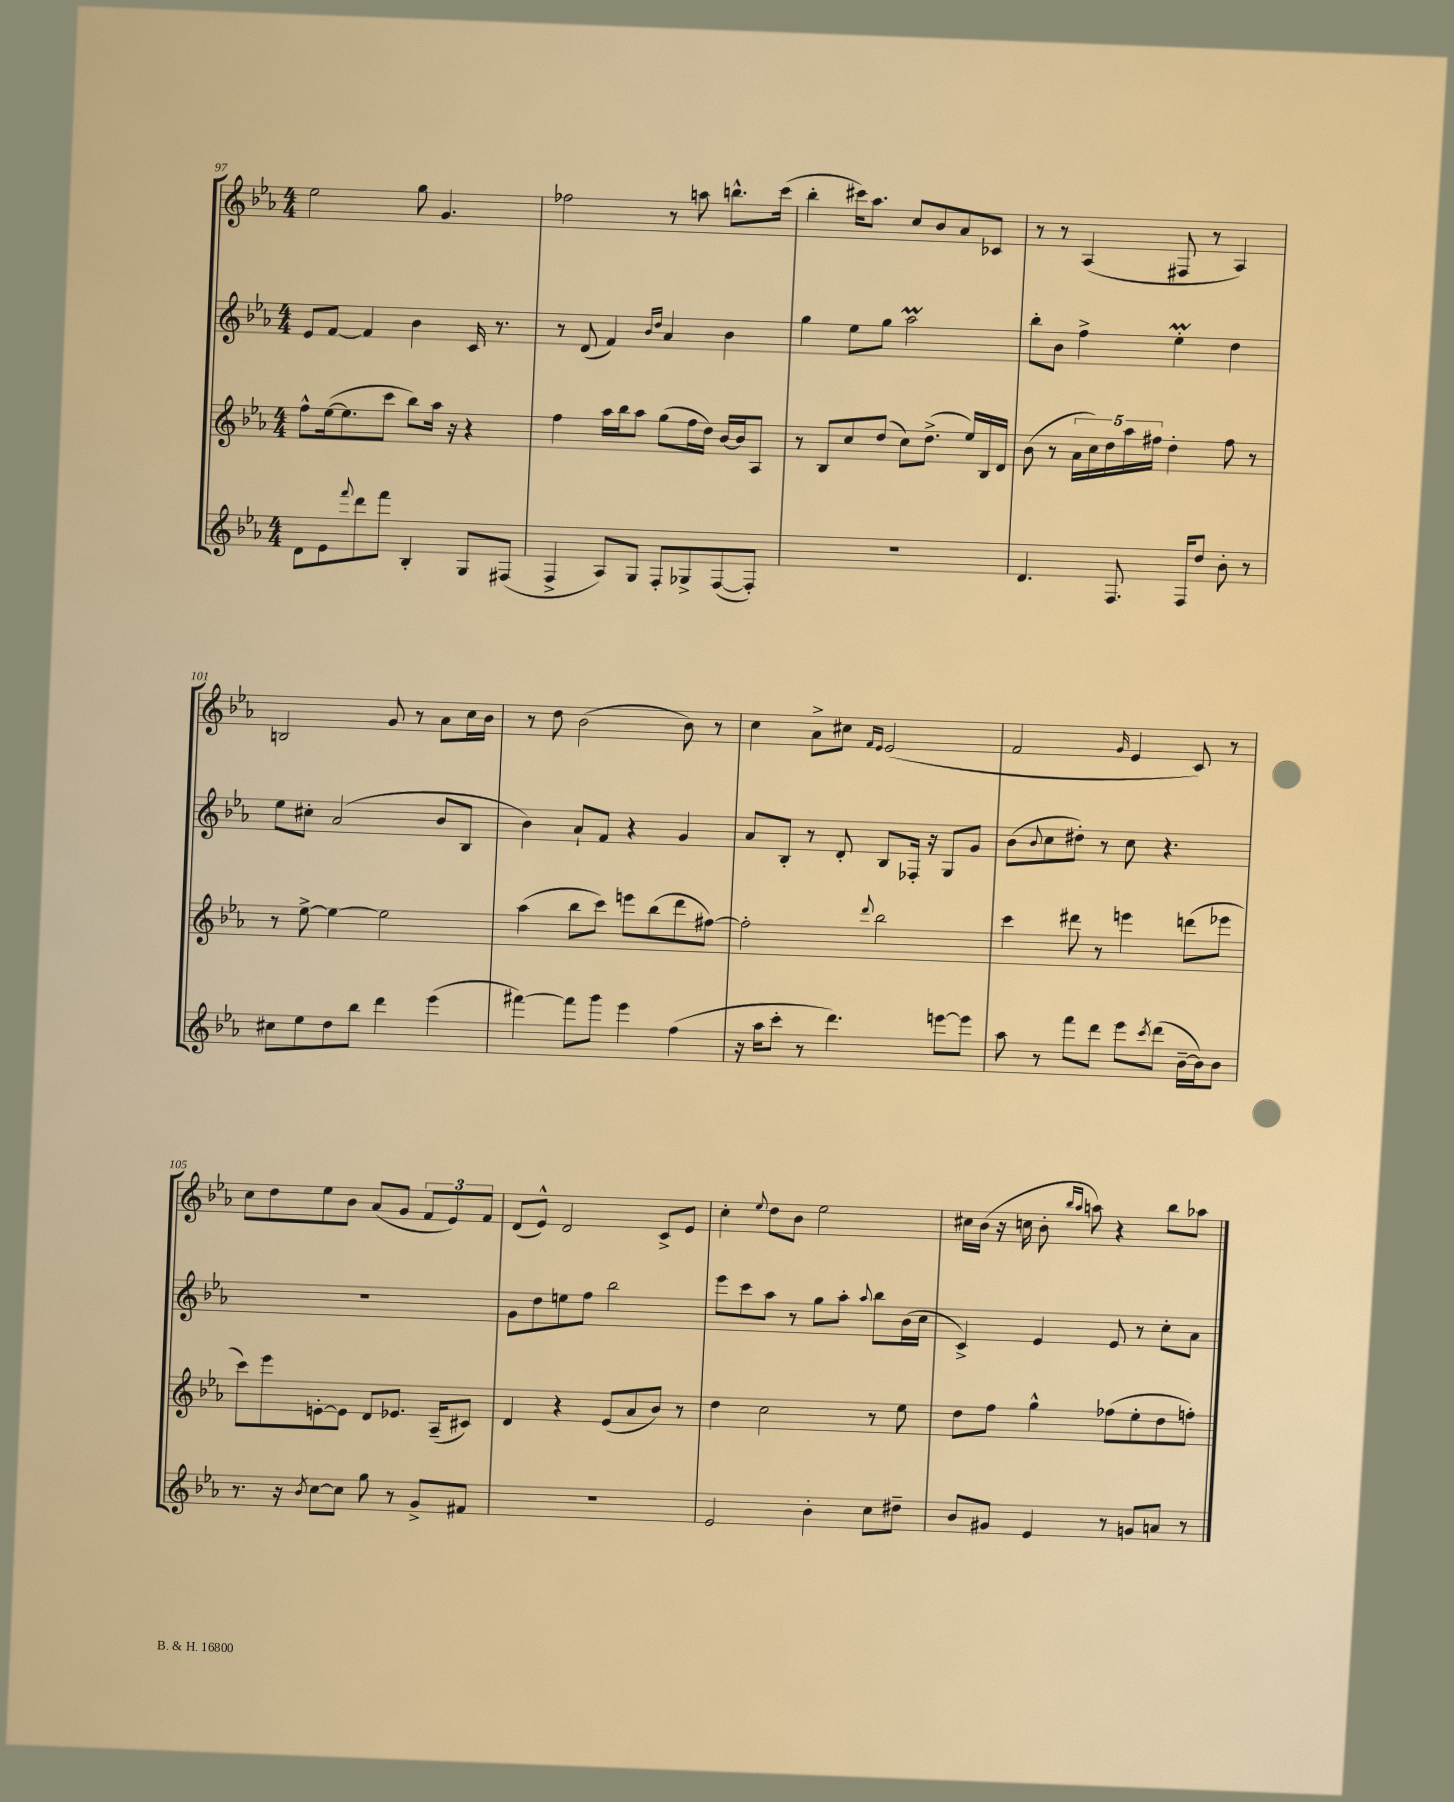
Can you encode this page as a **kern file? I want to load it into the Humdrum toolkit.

**kern	**kern	**kern	**kern
*part4	*part3	*part2	*part1
*staff4	*staff3	*staff2	*staff1
*clefG2	*clefG2	*clefG2	*clefG2
*k[b-e-a-]	*k[b-e-a-]	*k[b-e-a-]	*k[b-e-a-]
*M4/4	*M4/4	*M4/4	*M4/4
=97	=97	=97	=97
8d\L	8ff^^\L	8e-/L	2ee-\
8e-\	([16ee-\k	[8f/J	.
.	8.ee-\]	.	.
8qqfff/	.	.	.
8ddd\	.	4f/]	.
8fff\J	8ccc\J	.	.
4B-'/	8bb-\L)	4b-\	8gg\
.	16aa-\Jk	.	4.g/
.	16r	.	.
8G/L	4r	16c/	.
.	.	8.r	.
(8F#X/J	.	.	.
=98	=98	=98	=98
4F^/	4ff\	8r	2ff-X\
.	.	(8d/	.
8A-/L)	16aa-\LL	4f/)	.
.	16bb-\J	.	.
8G/J	8aa-\J	.	.
.	.	16qqb-/LL	.
.	.	16qqdd/JJ	.
8F'/L	(8gg\L	4a-/	8r
8G-X^/	16ff\L	.	8aan\
.	16dd\JJ)	.	.
([8F/	[16b-/LL	4b-\	8.bbn^^\L
.	16b-/J]	.	.
8F'/J])	8A-/J	.	.
.	.	.	(16ccc\Jk
=99	=99	=99	=99
1r	8r	4gg\	4bb-'\
.	8B-/L	.	.
.	8cc/	8ee-\L	16ccc#X\KL)
.	.	.	8.aa-\J
.	(8dd/J	8gg\J	.
.	8cc\L)	2aa-M\	8cc/L
.	(8.dd^\J	.	8b-/
.	.	.	8a-/
.	16ee-/LL)	.	.
.	16B-/	.	8c-X/J
.	16d/JJ	.	.
=100	=100	=100	=100
4.d/	(8b-\	8bb-'\L	8r
.	8r	8b-\J	8r
.	20a-\LL	4ff^\	(4A-/
.	20cc\)	.	.
.	20dd\	.	.
8.F/	.	.	.
.	20aa-\	.	.
.	20ff#X\JJ	.	.
.	4dd'\	4ee-M'\	8F#X/
16F/KL	.	.	.
8dd/J	.	.	8r
8b-'\	8ff#\	4dd\	4A-/)
8r	8r	.	.
!!LO:LB:g=z
=101	=101	=101	=101
8cc#X\L	8r	8ee-\L	2Bn/
8ee-\	[8ee-^\	8cc#X'\J	.
8dd\	4ee-\_	(2a-/	.
8bb-\J	.	.	.
4ddd\	2ee-\]	.	8g/
.	.	.	8r
(4eee-\	.	8b-/L	8a-\L
.	.	8B-/J	16cc\L
.	.	.	16b-\JJ
=102	=102	=102	=102
[4fff#X\)	(4aa-\	4b-\)	8r
.	.	.	8dd\
8fff#\L]	8bb-\L	8a-`/L	(2b-\
8ggg\J	8ccc\J)	8f/J	.
4eee-\	8eeen\L	4r	.
.	(8bb-\	.	.
(4ff\	8ddd\	4g/	8b-\)
.	[8ff#X\J)	.	8r
=103	=103	=103	=103
16r	2ff#'\]	8a-/L	4cc\
16aa-\KL	.	.	.
8ccc'\J	.	8B-'/J	.
8r	.	8r	8a-^\L
4.ddd\)	.	8d'/	8cc#X\J
.	.	.	16qqf/LL
.	8qqddd/	.	16qqe-/JJ
.	2bb-\	8B-/L	(2e-/
.	.	16F-X'/Jk	.
.	.	16r	.
[8eeen\L	.	8G/L	.
8eee\J]	.	8g/J	.
=104	=104	=104	=104
8aa-\	4ccc\	(8b-\L	2f/
.	.	8qqb-/	.
8r	.	8cc\	.
8fff\L	8ddd#X\	8dd#X'\J)	.
8ddd\J	8r	8r	.
.	.	.	16qqg/
8eee-\L	4eeen\	8cc\	4e-/
8qccc/	.	.	.
(8ddd\J	.	4.r	.
[16b-~\LL	(8dddn\L	.	8c/)
16b-\J])	.	.	.
8b-\J	8eee-X\J	.	8r
!!LO:LB:g=z
=105	=105	=105	=105
8.r	8ccc\L)	1r	8cc\L
.	8eee-\	.	8dd\
16r	.	.	.
8qb-/	.	.	.
[8cc\L	[8en'\	.	8ee-\
8cc\J]	8e\J]	.	8b-\J
8gg\	8d/L	.	(8a-/L
8r	8.e-X/J	.	8g/J
8g^/L	.	.	12f/L
.	(16A-~/KL	.	.
.	.	.	12e-/)
8f#X/J	8c#X/J)	.	.
.	.	.	12f/J
=106	=106	=106	=106
1r	4d/	8g\L	(8d/L
.	.	8dd\	8e-^^/J)
.	4r	8een\	2d/
.	.	8ff\J	.
.	(8e-/L	2bb-\	.
.	8a-/	.	.
.	8b-/J)	.	8c^/L
.	8r	.	8e-/J
=107	=107	=107	=107
2e-/	4dd\	8eee-\L	4cc'\
.	.	8ccc\	.
.	.	.	8qqee-/
.	2cc\	8aa-\J	8dd\L
.	.	8r	8b-\J
4b-'\	.	8gg\L	2ee-\
.	.	8aa-'\J	.
.	.	8qqaa-/	.
8cc\L	8r	8bb-\L	.
8dd#X~\J	8ee-\	(16b-\L	.
.	.	16cc\JJ	.
=108	=108	=108	=108
8b-/L	8dd\L	4c^/)	16cc#X\LL
.	.	.	(16b-\JJ
8g#X/J	8ff\J	.	16r
.	.	.	16ccn\
4e-/	4gg^^\	4e-/	8b-'\
.	.	.	16qqbb-/LL
.	.	.	16qqaa-/JJ
.	.	.	8aan\)
8r	(8ff-X\L	8e-/	4r
8gn/L	8ee-'\	8r	.
8an/J	8dd\	8cc'\L	8bb-\L
8r	8ffn'\J)	8a-\J	8aa-X\J
==	==	==	==
*-	*-	*-	*-
